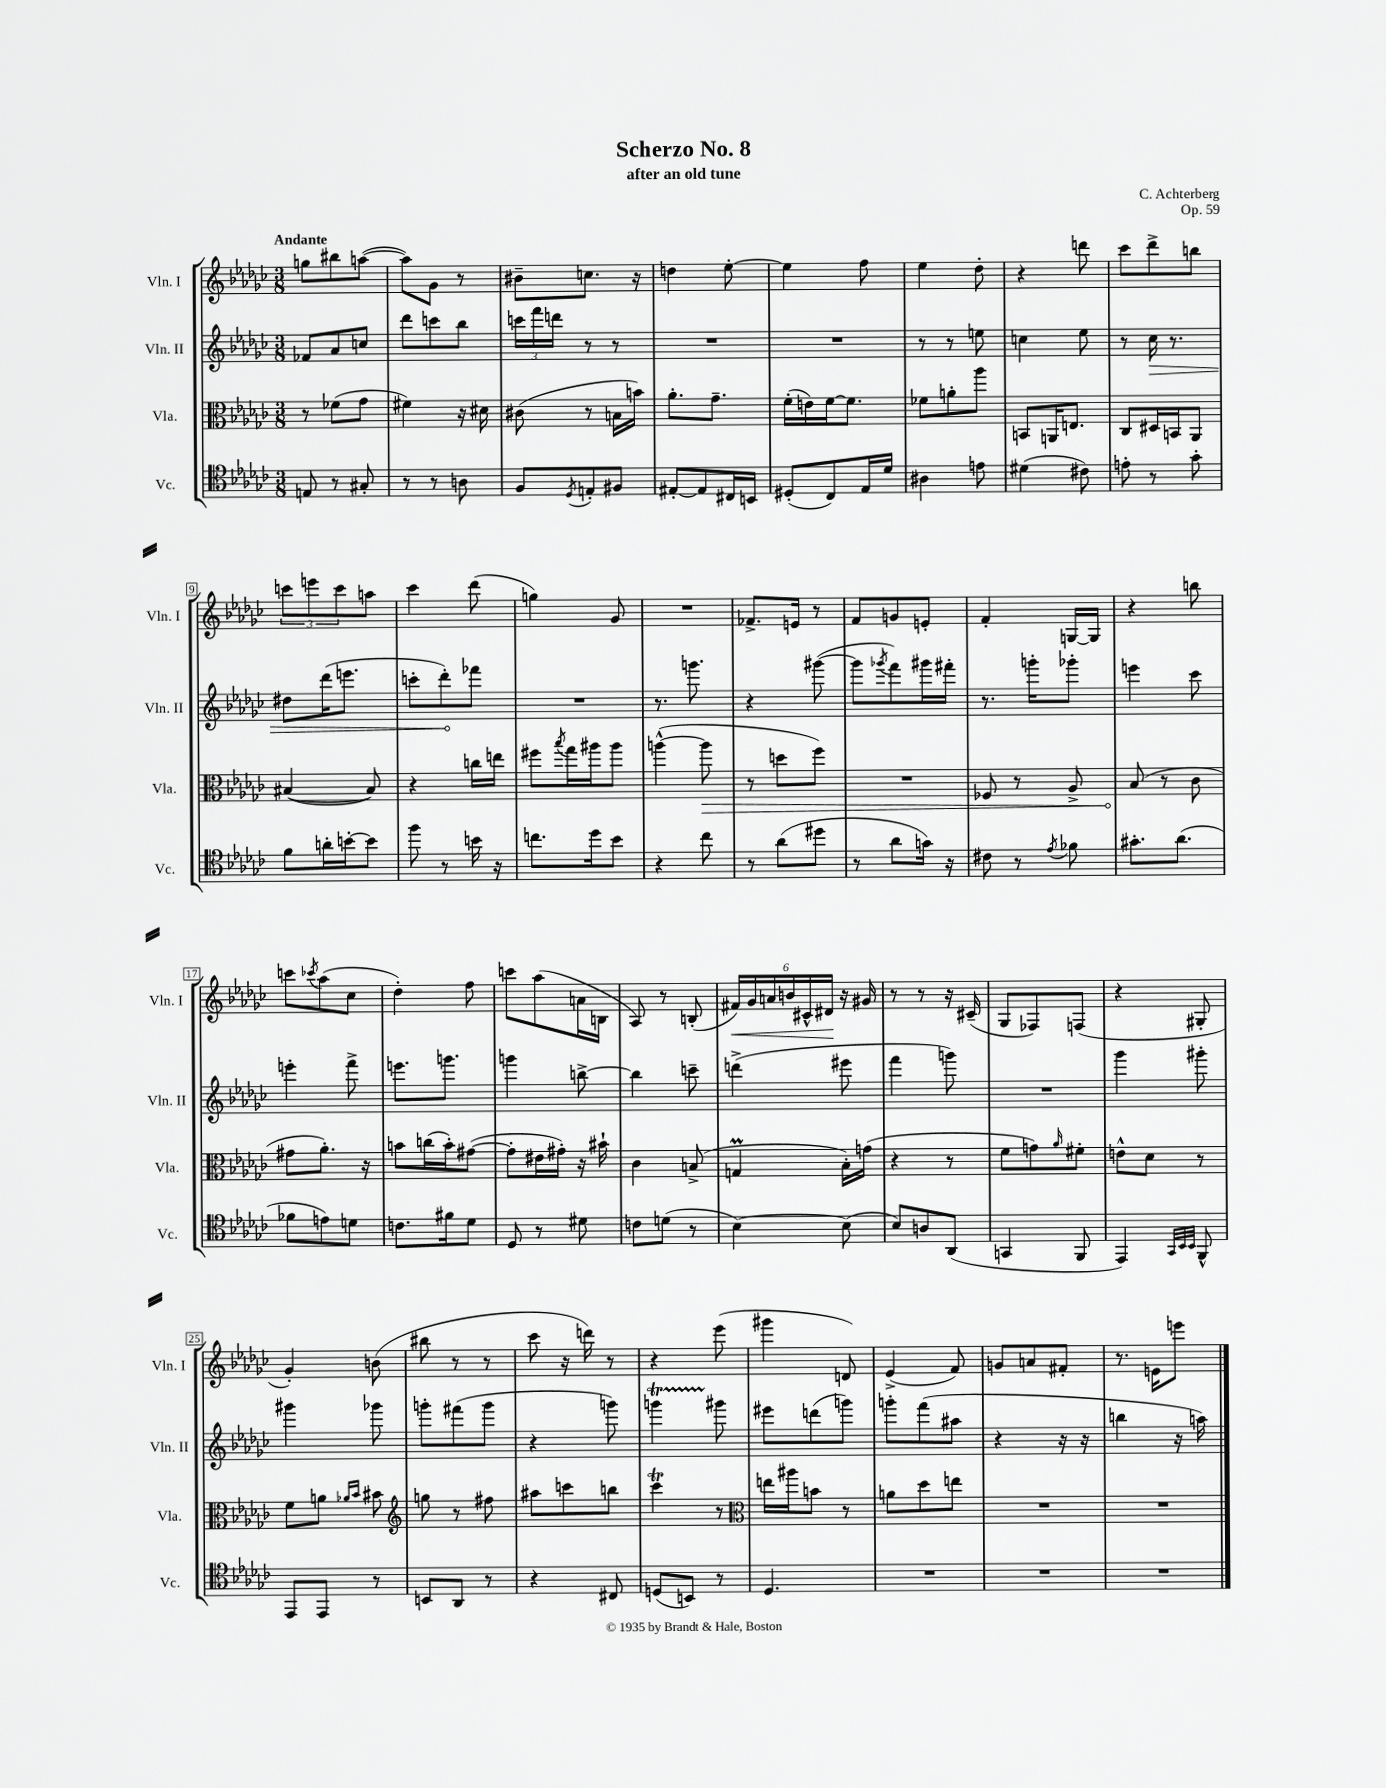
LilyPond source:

\header { title = "Scherzo No. 8" composer = "C. Achterberg" subtitle = "after an old tune" opus = "Op. 59" }
<<
\new StaffGroup <<
\new Staff = "s0" \with { instrumentName = "Vln. I" shortInstrumentName = "Vln. I" } {
    \clef treble \key ges \major \numericTimeSignature \time 3/8 \tempo "Andante"
    g''8 bis''8 a''8~( |
    a''8) ges'8 r8 |
    bis'8-- c''8. r16 |
    d''4 ees''8~-. |
    ees''4 f''8 |
    ees''4 des''8-. |
    r4 d'''8 |
    ces'''8 des'''8-> b''8 |
    \tuplet 3/2 { c'''8 e'''8 c'''8 } a''8 |
    ces'''4 des'''8( |
    g''4) ges'8 |
    R4. |
    fes'8.-> e'16 r8 |
    f'8 g'8 e'8-. |
    f'4-. g16~ g16 |
    r4 b''8 |
    c'''8 \acciaccatura { ces'''8 } aes''8( ces''8 |
    des''4-.) f''8 |
    c'''8 aes''8( a'16 b16 |
    aes8) r8 b8-.( |
    \tuplet 6/4 { fis'16\<) ges'16 a'16 b'16 cis'16-^ dis'16\! } r16 gis'16 |
    r8 r8 r16 cis'16--( |
    ges8 fes8) f8( |
    r4 gis8-. |
    ges'4-.) b'8( |
    bis''8 r8 r8 |
    ces'''8 r16 d'''16) r8 |
    r4 ees'''8( |
    gis'''4 d'8) |
    ees'4->( f'8) |
    g'8 a'8 fis'8-. |
    r8. e'16 e'''8 \bar "|." |
}
\new Staff = "s1" \with { instrumentName = "Vln. II" shortInstrumentName = "Vln. II" } {
    \clef treble \key ges \major \numericTimeSignature \time 3/8
    fes'8 aes'8 c''8 |
    des'''8 c'''8 bes''8 |
    \tuplet 3/2 { c'''16 f'''16 d'''16 } r8 r8 |
    R4. |
    R4. |
    r8 r8 e''8 |
    c''4 ees''8 |
    r8 \once \override Hairpin.circled-tip = ##t ces''16\> r8. |
    dis''8 des'''16( e'''8. |
    c'''8-. des'''8-.\!) fes'''8 |
    R4. |
    r8. g'''8. |
    r4 gis'''8~( |
    gis'''8 \acciaccatura { ges'''8 } f'''8) gis'''16 fis'''16-. |
    r8. g'''16-. ges'''8-. |
    e'''4 ces'''8 |
    e'''4-. f'''8-> |
    e'''8. g'''8. |
    g'''4 b''8~-> |
    b''4 c'''8-- |
    d'''4->( eis'''8 |
    f'''4 g'''8) |
    R4. |
    ges'''4 gis'''8-. |
    gis'''4 ges'''8 |
    g'''8-. fis'''8( g'''8 |
    r4 g'''8) |
    g'''4\startTrillSpan gis'''8\stopTrillSpan |
    eis'''8 d'''8( g'''8) |
    g'''8-. f'''8( ais''8 |
    r4 r16 r16 |
    b''4 r16 a''16) \bar "|." |
}
\new Staff = "s2" \with { instrumentName = "Vla." shortInstrumentName = "Vla." } {
    \clef alto \key ges \major \numericTimeSignature \time 3/8
    r8 fes'8( ges'8 |
    fis'4) r16 dis'16 |
    cis'8( r8 b16 b'16) |
    aes'8.-. ges'8.-- |
    f'16-.( e'16) f'16~ f'8. |
    fes'8 a'8-. aes''8 |
    b,8 a,16 e8. |
    ces8 dis16 b,16 aes,8 |
    bis4~( bis8) |
    r4 c''16 e''16 |
    fis''8 \acciaccatura { bes''8 } ges''16 ais''16 ais''8 |
    a''4~-^( \once \override Hairpin.circled-tip = ##t a''8\> |
    r8 d''8 f''8) |
    R4. |
    fes8 r8 aes8-> |
    bes8\!( r8 ces'8 |
    gis'8 aes'8.-.) r16 |
    b'8 c''16( b'16-.) gis'8~( |
    gis'8-. eis'16 gis'16-.) r16 bis'16-! |
    ces'4 b8->( |
    g4\prall bes16-.) g'16( |
    r4 r8 |
    f'8 g'8) \grace { aes'16 } fis'8-. |
    e'8-^ des'8 r8 |
    f'8 a'8 \grace { aes'16 bes'16 } bis'8 |
    \clef treble g''8 r8 fis''8 |
    ais''8 c'''8 b''8 |
    ces'''4\trill r8 |
    \clef alto e''16 ais''16 b'8 r8 |
    a'8 des''8 e''8 |
    R4. |
    R4. \bar "|." |
}
\new Staff = "s3" \with { instrumentName = "Vc." shortInstrumentName = "Vc." } {
    \clef tenor \key ges \major \numericTimeSignature \time 3/8
    e8 r8 gis8-. |
    r8 r8 a8 |
    f8 \acciaccatura { des8 } e8-. fis8 |
    eis8~-. eis8 cis16 b,16 |
    dis8-.( ces8) ees16 des'16 |
    ais4 e'8 |
    dis'4( cis'8) |
    e'8-. r8 ges'8-. |
    f'8 a'16-. b'16~-. b'8 |
    f''8 r8 b'16 r16 |
    c''8. des''16 bes'8 |
    r4 ces''8 |
    r8 aes'8( dis''8 |
    r8 aes'8 g'16) r16 |
    cis'8 r8 \acciaccatura { ees'8 } fes'8 |
    gis'8.-. aes'8.( |
    fes'8 e'8) d'8 |
    c'8. fis'16 des'8 |
    des8 r8 dis'8 |
    c'8 d'8( r8 |
    bes4~) bes8( |
    bes8) a8 aes,8( |
    g,4 f,8 |
    ees,4) \grace { ges,32 bes,32 bes,32 } f,8-^ |
    ees,8 ees,8 r8 |
    b,8 aes,8 r8 |
    r4 cis8 |
    d8( b,8) r8 |
    des4. |
    R4. |
    R4. |
    R4. \bar "|." |
}
>>
>>
\layout { \context { \Score \override BarNumber.stencil = #(make-stencil-boxer 0.1 0.3 ly:text-interface::print) } }
